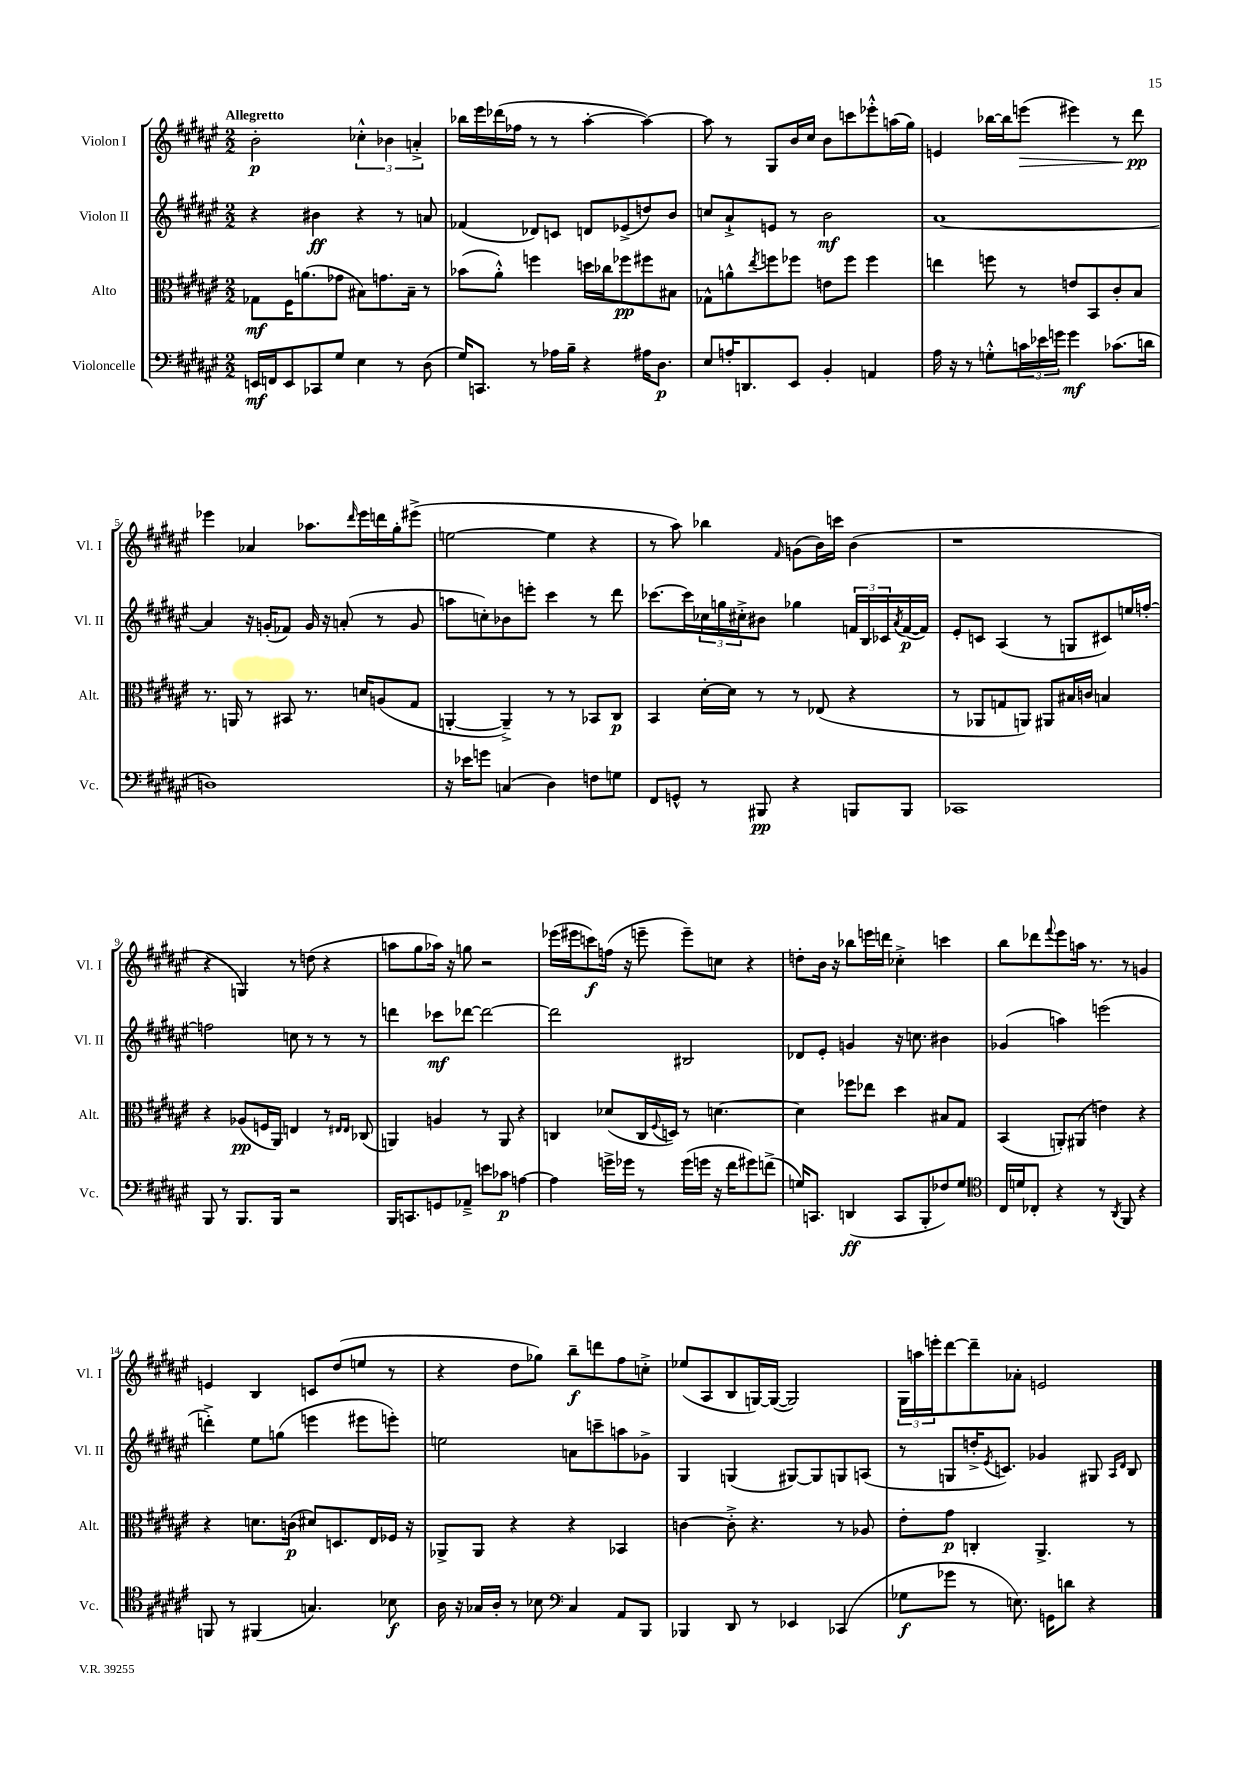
<<
\new StaffGroup <<
\new Staff = "s0" \with { instrumentName = "Violon I" shortInstrumentName = "Vl. I" } {
    \clef treble \key fis \major \numericTimeSignature \time 2/2 \tempo "Allegretto"
    b'2-.\p \tuplet 3/2 { ces''4-.-^ bes'4 a'4-.-> } |
    bes''16 eis'''16 des'''16( fes''16 r8 r8 ais''4~-. ais''4~) |
    ais''8 r8 gis8 b'16 cis''16 b'8 c'''8 ees'''8-.-^ a''16( gis''16) |
    e'4 bes''16~ bes''16 e'''8\>( eis'''4) r8 dis'''8\pp\! |
    ees'''4 aes'4 aes''8. \grace { dis'''16 } ees'''16 d'''16 gis''16-. eis'''8->( |
    e''2~ e''4 r4 |
    r8 ais''8) bes''4 \grace { fis'16 } g'8( b'16) c'''16 b'4( |
    r1 |
    r4 g4) r8 d''8( r4 |
    a''8 gis''8 aes''16) r16 g''8 r2 |
    ees'''16( eis'''16 c'''8\f) f''16( r16 e'''8-- e'''8--) c''8 r4 |
    d''8-. b'16 r16 bes''8 e'''16 d'''16 ces''4-.-> c'''4 |
    b''8 des'''8 \appoggiatura { fis'''8 } eis'''8 a''16 r8. r8 g'4 |
    e'4 b4 c'8 dis''8( e''8 r8 |
    r4 dis''8 ges''8) b''8--\f d'''8 fis''8 c''8-.-> |
    ees''8( ais8 b8 g16~) g16~( g2) |
    \tuplet 3/2 { gis16 a''16 e'''16-. } dis'''8~ dis'''8-- aes'8-. e'2 \bar "|." |
}
\new Staff = "s1" \with { instrumentName = "Violon II" shortInstrumentName = "Vl. II" } {
    \clef treble \key fis \major \numericTimeSignature \time 2/2
    r4 bis'4\ff r4 r8 a'8 |
    fes'4( des'8) c'8 d'8 ees'8->( d''8) b'8 |
    c''8 ais'8-!-> e'8 r8 b'2\mf |
    ais'1~ |
    ais'4 r16 g'16-.( fes'8) g'16 r16 a'8-.( r8 g'8 |
    a''8 c''8-.) bes'8 e'''8-. cis'''4 r8 dis'''8 |
    ces'''8.~ ces'''16 \tuplet 3/2 { ces''16 g''16 cis''16-.-> } bis'8 ges''4 \tuplet 3/2 { f'16 b16 ces'16 } \acciaccatura { ais'8 } f'16~\p( f'16) |
    eis'8-. c'8 ais4( r8 g8 cis'8) e''16 f''16~-. |
    f''2 c''8 r8 r8 r8 |
    d'''4 ces'''8\mf des'''8~ des'''2~ |
    des'''2 bis2 |
    des'8 eis'8-. g'4 r16 c''8. bis'4 |
    ges'4( a''4) e'''2( |
    d'''4-.->) eis''8 g''8( e'''4 eis'''8 e'''8-.) |
    e''2 a'8 c'''8-- a''8 ges'8-> |
    gis4 g4( gis8~) gis8 g8 a8( |
    r8 g8 d''16-.-> \acciaccatura { eis'8 } c'8.) ges'4 gis8 \grace { ais16 dis'16 } b8 \bar "|." |
}
\new Staff = "s2" \with { instrumentName = "Alto" shortInstrumentName = "Alt." } {
    \clef alto \key fis \major \numericTimeSignature \time 2/2
    ges8\mf fis16 a'8.( ges'8 bis8) g'8. bis16-- r8 |
    bes'8( ais'8-.-^) f''4 d''16 ces''16 fes''8\pp fis''8 bis8 |
    ges8-^ a'8-^ \acciaccatura { eis''8 } f''8 fes''8 e'8 fes''8 fes''4 |
    e''4 f''8 r8 e'8 b,8 cis'8-. b8 |
    r8. a,16 r8 bis,8 r8. d'16 a8( gis8 |
    a,4~-. a,4--->) r8 r8 bes,8 cis8\p |
    b,4 dis'16~-. dis'16 r8 r8 ees8( r4 |
    r8 aes,8 g8 a,8) ais,8 bis16 c'16 b4 |
    r4 aes8\pp( f16 ais,16) e4 r8 \grace { eis16 eis16 } ces8( |
    a,4) a4 r8 a,8 r4 |
    c4 des'8( c16 \appoggiatura { fis8 } d16) r8 d'4.~ |
    d'4 fes''8 ees''8 dis''4 bis8 gis8 |
    b,4( a,8-.) ais,8( e'4) r4 |
    r4 d'8. c'16\p( dis'8) d8. eis16 fes16 r16 |
    aes,8-> aes,8 r4 r4 bes,4 |
    c'4~ c'8-.-> r4. r8 aes8 |
    eis'8-. gis'8\p c4-. ais,4.-> r8 \bar "|." |
}
\new Staff = "s3" \with { instrumentName = "Violoncelle" shortInstrumentName = "Vc." } {
    \clef bass \key fis \major \numericTimeSignature \time 2/2
    e,16\mf f,16 e,8 ces,8 gis8 eis4 r8 dis8( |
    gis16) c,8. r8 aes16 b16-- r4 ais16 dis8.\p |
    eis8 a16-. d,8. eis,8 b,4-. a,4 |
    ais16 r16 r8 g8-.-^ \tuplet 3/2 { c'16 ees'16 g'16 } g'4\mf ces'8.( d'16 |
    d1) |
    r16 ees'16 g'8 c4( dis4) f8 g8 |
    fis,8 g,8-^ r8 bis,,8\pp r4 b,,8 b,,8 |
    ces,1 |
    b,,8 r8 b,,8. b,,16 r2 |
    b,,16 c,8. g,8 aes,8---> e'8 ces'8\p a4~ |
    a4 g'16-> ges'16 r8 ges'16( g'16 r16 fis'16 gis'8) f'8->( |
    g16) c,8. d,4\ff( c,8 b,,8-. fes8) g8 |
    \clef tenor cis16 d'16 ces8-. r4 r8 \acciaccatura { ais,8 } fis,8 r4 |
    f,8 r8 fis,4( g4.) bes8\f |
    ais16 r16 ges16 ais16-. r8 bes8 \clef bass cis4 ais,8 b,,8 |
    bes,,4 dis,8 r8 ees,4 ces,4( |
    ges8\f ges'8 r8 e8.) g,16 d'8 r4 \bar "|." |
}
>>
>>
